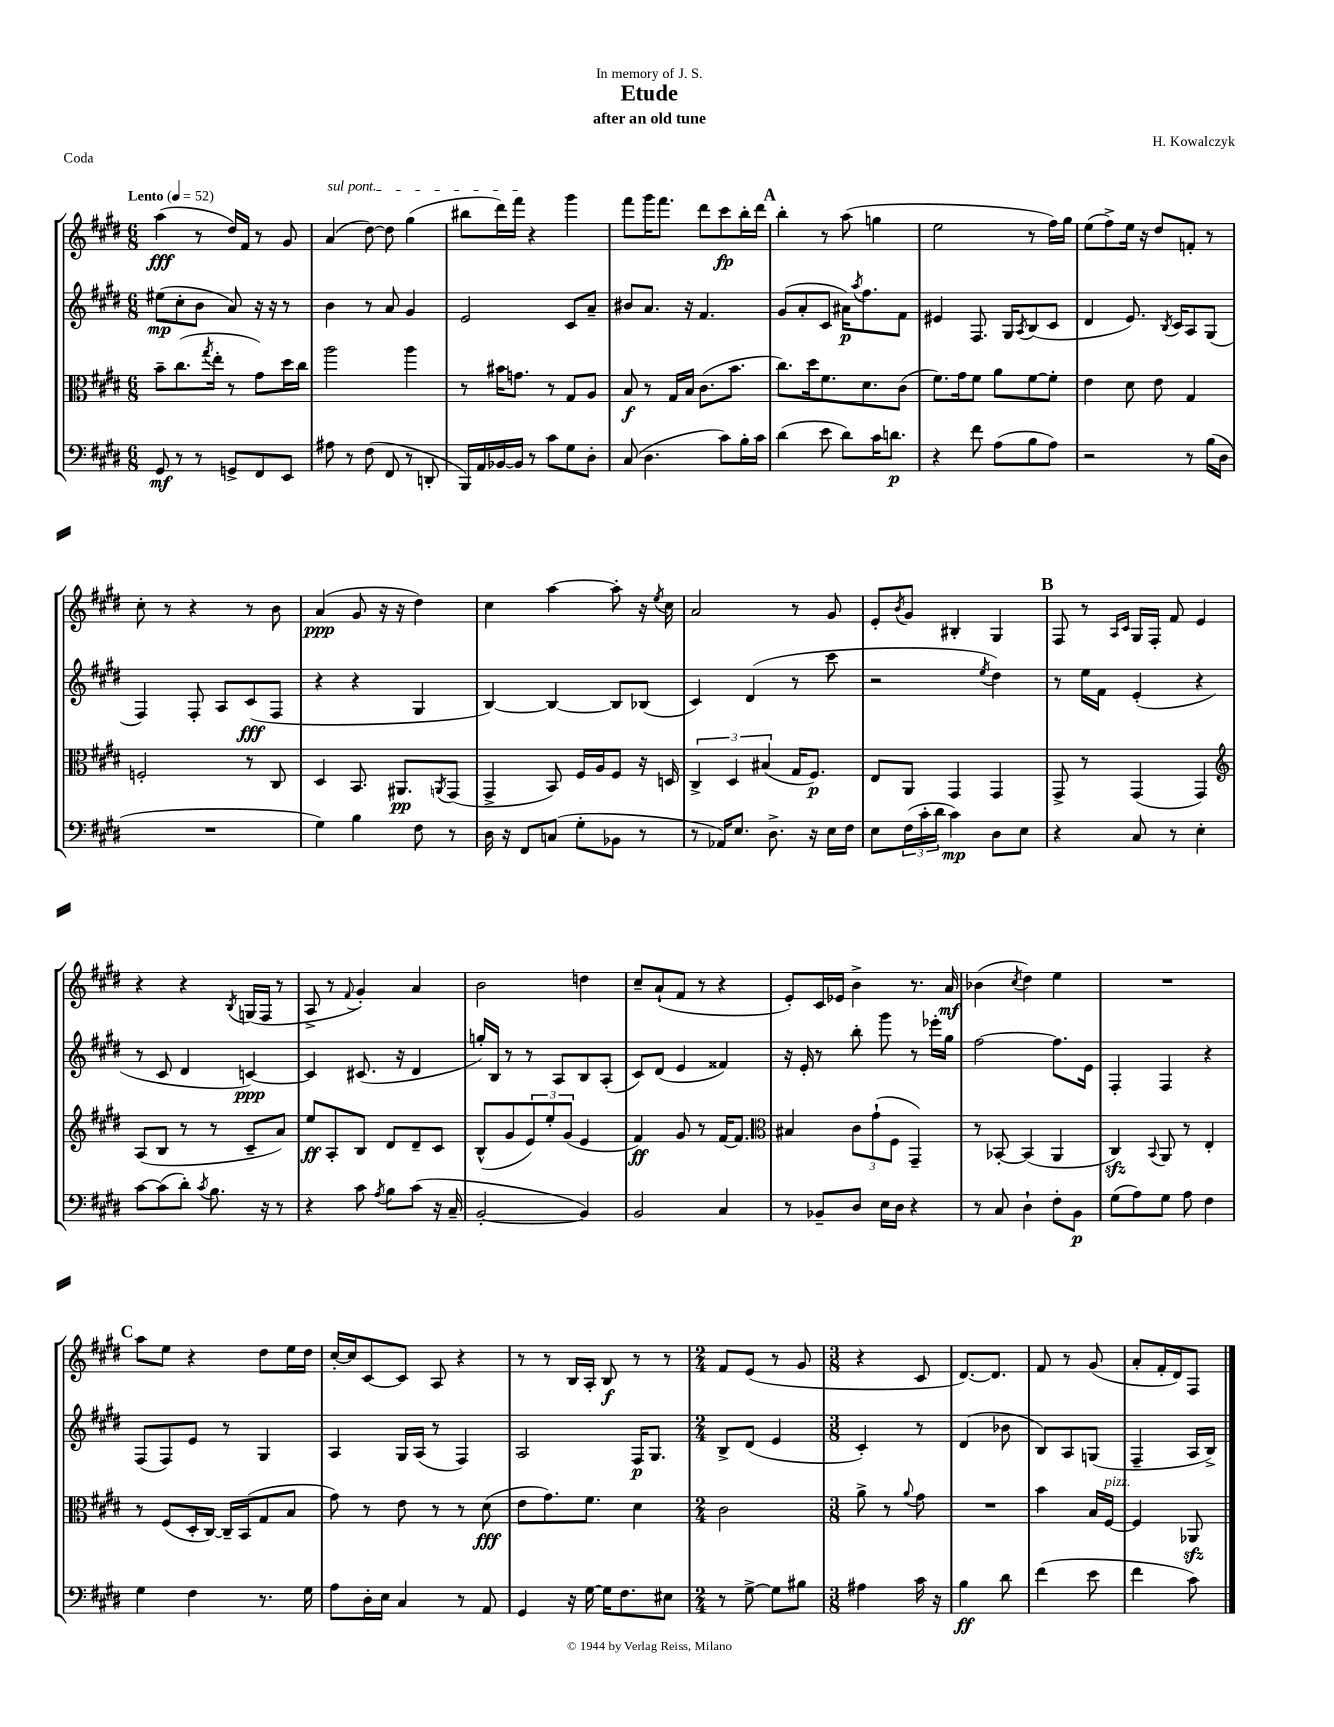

**kern	**kern	**kern	**kern
*staff4	*staff3	*staff2	*staff1
*clefF4	*clefC3	*clefG2	*clefG2
*k[f#c#g#d#]	*k[f#c#g#d#]	*k[f#c#g#d#]	*k[f#c#g#d#]
*M6/8	*M6/8	*M6/8	*M6/8
*MM52	*MM52	*MM52	*MM52
8GG#	8b~	(8ee#	(4aa
8r	(8.cc#	8cc#'	.
8r	.	8b	8r
.	8qgg#	.	.
.	16ee'	.	.
8GG^	8r	8a)	16dd#)
.	.	.	16f#
8FF#	8g#)	16r	8r
.	.	16r	.
8EE	16dd#	8r	8g#
.	16cc#	.	.
=	=	=	=
8A#	2aa	4b	(4a
8r	.	.	.
(8F#	.	8r	[8dd#)
8FF#	.	8a	8dd#]
8r	4aa	4g#	(4gg#
8DD'	.	.	.
=	=	=	=
16BBB)	8r	2e	8bb#
16AA	.	.	.
[16BB-	16b#	.	16ddd#)
16BB-]	8.g	.	16fff#
8r	.	.	4r
8c#	8r	.	.
8G#	8G#	8c#	4ggg#
8D#'	8A	8a~	.
=	=	=	=
(8C#	8B	8b#	8fff#
4.D#	8r	8.a	16ggg#
.	.	.	8.fff#
.	16G#	.	.
.	16B	16r	.
.	(8.c#	4.f#	8ddd#
8c#)	.	.	8ccc#
.	8.b	.	.
16B'	.	.	16bb'
16c#	.	.	16ddd#
=	=	=	=
(4d#	8.cc#)	(8g#	4bb'
.	.	8a'	.
.	16dd#	.	.
8e	8.f#	8c#	8r
8d#)	.	16a#)	(8aa
.	.	8qaa	.
.	8.d#	8.ff#	.
16c#	.	.	4gg
8.d	.	.	.
.	(8c#	8f#	.
=	=	=	=
4r	8.f#)	4e#	2ee
.	16g#	.	.
8f#	8f#	8.F#	.
(8A	8a	.	.
.	.	16G#	.
.	.	8qA	.
8B	[8f#	(8B	8r
8A)	8f#']	8c#	16ff#)
.	.	.	16gg#
=	=	=	=
2r	4e	4d#	(8ee
.	.	.	8ff#^)
.	8d#	8.e)	16ee
.	.	.	16r
.	8e	.	8dd#
.	.	8qB	.
.	.	16c#	.
8r	4G#	8A	8f'
(16B	.	(8G#	8r
16D#	.	.	.
=	=	=	=
2.r	2F'	4F#)	8cc#'
.	.	.	8r
.	.	8F#'	4r
.	.	8A	.
.	8r	(8c#	8r
.	8C#	8F#	8b
=	=	=	=
4G#)	4D#	4r	(4a
4B	8.BB	4r	8g#
.	.	.	16r
.	8.AA#	.	16r
8F#	.	4G#	4dd#)
.	8qAA	.	.
8r	(8GG#	.	.
=	=	=	=
16D#	4GG#^	[4B)	4cc#
16r	.	.	.
8FF#	.	.	.
(8C	8BB)	4B_	[4aa
8G#'	16F#	.	.
.	16A	.	.
8BB-	8F#	8B]	8aa']
8r	16r	(8B-	16r
.	.	.	8qee
.	16D	.	16cc#
=	=	=	=
8r	6C#^	4c#)	2a
16AA-)	.	.	.
.	6D#	.	.
8.E	.	.	.
.	.	(4d#	.
.	(6B#	.	.
8.D#^	.	.	.
.	16G#	8r	8r
16r	8.F#)	.	.
16E	.	8ccc#	8g#
16F#	.	.	.
=	=	=	=
8E	8E	2r	8e'
.	.	.	8qb
(24F#	8AA	.	8g#
24c#'	.	.	.
24d#	.	.	.
4c#)	4GG#	.	4B#'
.	.	8qee	.
8D#	4GG#	4dd#)	4G#
8E	.	.	.
=	=	=	=
4r	8GG#^	8r	8F#
.	8r	16ee	8r
.	.	16f#	.
.	.	.	16qqA
.	.	.	16qqc#
8C#	(4GG#	(4e'	16G#
.	.	.	16F#'
8r	.	.	8f#
4E'	4GG#)	4r	4e
=	=	=	=
*	*clefG2	*	*
[8c#	(8A	8r	4r
(8c#]	8B	8c#	.
8d#')	8r	4d#	4r
8qc#	.	.	.
8.B	8r	.	.
.	.	.	8qB
.	8c#~	[4c)	(16G
16r	.	.	16F#
8r	8a)	.	8r
=	=	=	=
4r	8ee	4c]	8A^
.	8A'	.	8r
.	.	.	8qqf#
8c#	8B	(8.c#	4g#')
8qA	.	.	.
8B	8d#	.	.
.	.	16r	.
(8c#	8d#~	4d#	4a
16r	8c#	.	.
16C#~	.	.	.
=	=	=	=
[2BB'	(8B^^	16gg')	2b
.	.	16B	.
.	8g#	8r	.
.	12e)	8r	.
.	12ee'	.	.
.	.	8A	.
.	(12g#	.	.
4BB])	4e	8B	4dd
.	.	(8A'	.
=	=	=	=
2BB	4f#)	8c#)	8cc#~
.	.	(8d#	(8a`
.	8g#	4e	8f#
.	8r	.	8r
4C#	[16f#	4f##)	4r
.	8.f#]	.	.
=	=	=	=
*	*clefC3	*	*
8r	4B#	16r	8e')
.	.	16e'	.
8BB-~	.	8r	16c#
.	.	.	16e-
8D#	12c#	8bb'	4b^
.	(12g#`	.	.
16E	.	8ggg#	.
.	12F#	.	.
16D#	.	.	.
4r	4GG#~)	8r	8.r
.	.	16eee-'	.
.	.	16gg#	16a
=	=	=	=
8r	8r	[2ff#	(4b-
8C#	[8BB-'	.	.
.	.	.	8qcc#
4D#`	(4BB-]	.	4dd#)
8F#'	4AA	8.ff#]	4ee
8BB	.	.	.
.	.	16e	.
=	=	=	=
(8G#	4C#)	4F#'	2.r
8A)	.	.	.
.	8qqBB	.	.
8G#	8AA	4F#	.
8A	8r	.	.
4F#	4E'	4r	.
=	=	=	=
4G#	8r	(8F#	8aa
.	(8F#	8F#)	8ee
4F#	16D#'	8e	4r
.	[16C#)	.	.
.	16C#~]	8r	.
.	(16BB	.	.
8.r	8G#	4G#	8dd#
.	8B	.	16ee
16G#	.	.	16dd#
=	=	=	=
8A	8g#)	4A	[16cc#'
.	.	.	16cc#]
16D#'	8r	.	[8c#
16E	.	.	.
4C#	8e	16G#	8c#]
.	.	(16A	.
.	8r	8r	8A
8r	8r	4F#)	4r
8AA	(8d#	.	.
=	=	=	=
4GG#	8e	2A	8r
.	8.g#)	.	8r
16r	.	.	16B
[16G#	8.f#	.	16A'
16G#]	.	.	8B
8.F#	.	.	.
.	4d#	16F#	8r
.	.	8.G#	.
8E#	.	.	8r
=	=	=	=
*M2/4	*M2/4	*M2/4	*M2/4
8r	2c#	8B^	8f#
[8G#^	.	(8d#	(8e
8G#]	.	4e	8r
8B#	.	.	8g#
=	=	=	=
*M3/8	*M3/8	*M3/8	*M3/8
4A#	8a^	4c#')	4r
.	8r	.	.
.	8qqa	.	.
16c#	8g#	8r	8c#
16r	.	.	.
=	=	=	=
4B	4.r	(4d#	[8.d#)
.	.	.	8.d#]
8d#	.	8b-	.
=	=	=	=
(4f#	4b	8B)	8f#
.	.	8A	8r
8e	16B	(8G	(8g#
.	[16F#	.	.
=	=	=	=
4f#	4F#]	4F#~	8a'
.	.	.	16f#'
.	.	.	16d#)
8c#)	8AA-	16A	8F#
.	.	16B^)	.
==	==	==	==
*-	*-	*-	*-
